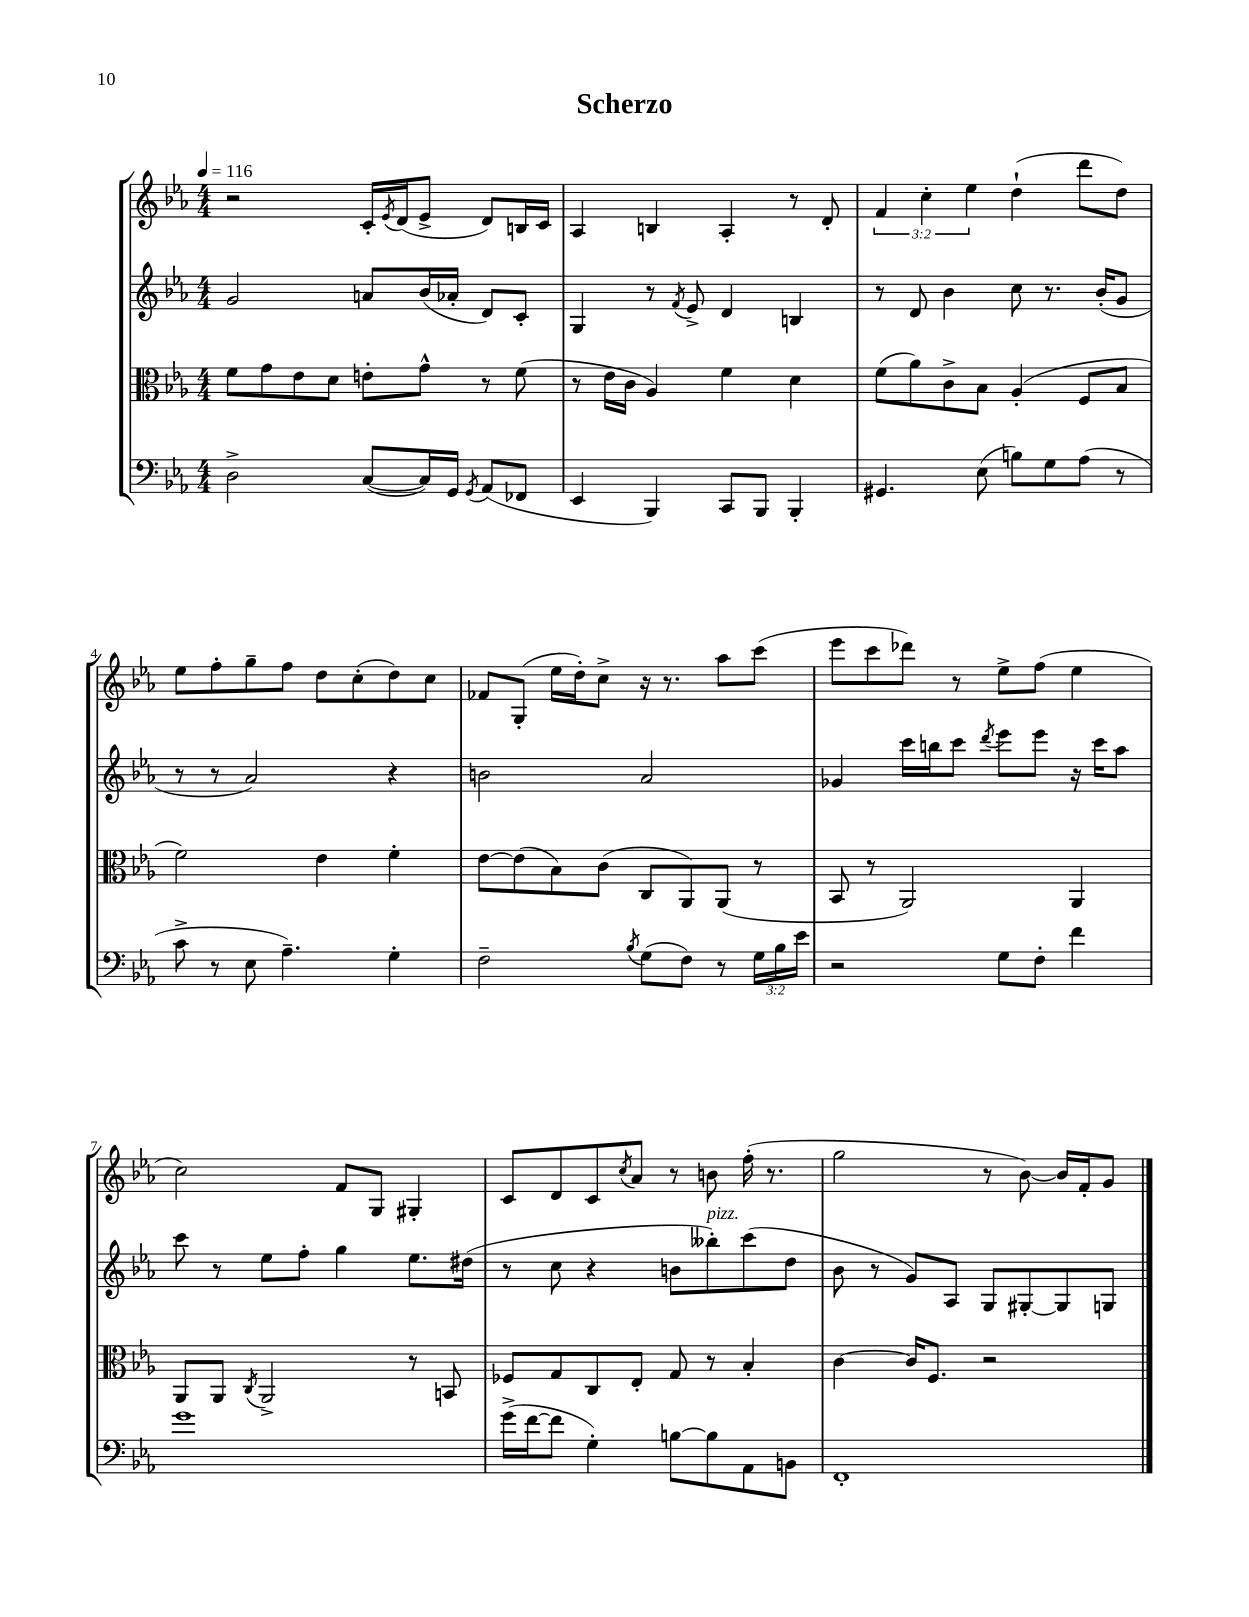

**kern	**kern	**kern	**kern
*part4	*part3	*part2	*part1
*staff4	*staff3	*staff2	*staff1
*clefF4	*clefC3	*clefG2	*clefG2
*k[b-e-a-]	*k[b-e-a-]	*k[b-e-a-]	*k[b-e-a-]
*M4/4	*M4/4	*M4/4	*M4/4
*MM116	*MM116	*MM116	*MM116
=1	=1	=1	=1
2D^\	8f\L	2g/	2r
.	8g\	.	.
.	8e-\	.	.
.	8d\J	.	.
([8C/L	8en'\L	8an/L	16c'/LL
.	.	.	8qe-/
.	.	.	(16d/J
16C/L])	8g^^\J	(16b-/L	8e-^/J
16GG/JJ	.	16a-X'/JJ	.
8qGG/	.	.	.
(8AA-/L	8r	8d/L)	8d/L)
8FF-X/J	(8f\	8c'/J	16Bn/L
.	.	.	16c/JJ
=2	=2	=2	=2
4EE-/	8r	4G/	4A-/
.	16e-\LL	.	.
.	16c\JJ	.	.
4BBB-/)	4A-/)	8r	4Bn/
.	.	8qf/	.
.	.	8e-^/	.
8CC/L	4f\	4d/	4A-'/
8BBB-/J	.	.	.
4BBB-'/	4d\	4Bn/	8r
.	.	.	8d'/
=3	=3	=3	=3
4.GG#X/	(8f\L	8r	6f/
.	8a-\)	8d/	.
.	.	.	6cc'\
.	8c^\	4b-\	.
.	.	.	6ee-\
(8E-\	8B-\J	.	.
8Bn\L)	(4A-'/	8cc\	(4dd`\
8G\	.	8.r	.
(8A-\J	8F/L	.	8ddd\L
.	.	(16b-'/KL	.
8r	8B-/J	8g/J	8dd\J)
!!LO:LB:g=z
=4	=4	=4	=4
8c^\	2f\)	8r	8ee-\L
8r	.	8r	8ff'\
8E-\	.	2a-/)	8gg~\
4.A-~\)	.	.	8ff\J
.	4e-\	.	8dd\L
.	.	.	(8cc'\
4G'\	4f'\	4r	8dd\)
.	.	.	8cc\J
=5	=5	=5	=5
2F~\	[8e-\L	2bn\	8f-X/L
.	(8e-\]	.	(8G'/J
.	8B-\)	.	16ee-\LL
.	.	.	16dd'\J)
.	(8c\J	.	8cc^\J
8qB-/	.	.	.
(8G\L	8C/L	2a-/	16r
.	.	.	8.r
8F\J)	8AA-/)	.	.
8r	(8AA-/J	.	8aa-\L
24G\LL	8r	.	(8ccc\J
24B-\	.	.	.
24e-\JJ	.	.	.
=6	=6	=6	=6
2r	8BB-/	4g-X/	8eee-\L
.	8r	.	8ccc\
.	2AA-/)	16ccc\LL	8ddd-X\J)
.	.	16bbn\J	.
.	.	8ccc\J	8r
.	.	8qddd/	.
8G\L	.	8eee-\L	8ee-^\L
8F'\J	.	8eee-\J	(8ff\J
4f\	4AA-/	16r	4ee-\
.	.	16ccc\KL	.
.	.	8aa-\J	.
!!LO:LB:g=z
=7	=7	=7	=7
1g	8AA-/L	8ccc\	2cc\)
.	8AA-/J	8r	.
.	8qC/	.	.
.	2AA-^/	8ee-\L	.
.	.	8ff'\J	.
.	.	4gg\	8f/L
.	.	.	8G/J
.	8r	8.ee-\L	4G#X'/
.	8BBn/	.	.
.	.	(16dd#X\Jk	.
=8	=8	=8	=8
(16g^\LL	8F-X/L	8r	8c/L
[16f\J	.	.	.
8f\J]	8G/	8cc\	8d/
4G'\)	8C/	4r	8c/
.	.	.	8qcc/
.	8E-'/J	.	8a-/J
[8Bn\L	8G/	8bn\L	8r
!	!	!LO:TX:a:i:t=pizz.	!
8B\]	8r	8bb--X'\)	8bn\
8AA-\	4B-'/	(8ccc\	(16ff'\
.	.	.	8.r
8BBn\J	.	8dd\J	.
=9	=9	=9	=9
1FF'	[4c\	8b-\	2gg\
.	.	8r	.
.	16c/KL]	8g/L)	.
.	8.F/J	.	.
.	.	8A-/J	.
.	2r	8G/L	8r
.	.	[8G#X'/	[8b-\)
.	.	8G#/]	16b-/LL]
.	.	.	16f'/J
.	.	8Gn/J	8g/J
==	==	==	==
*-	*-	*-	*-
